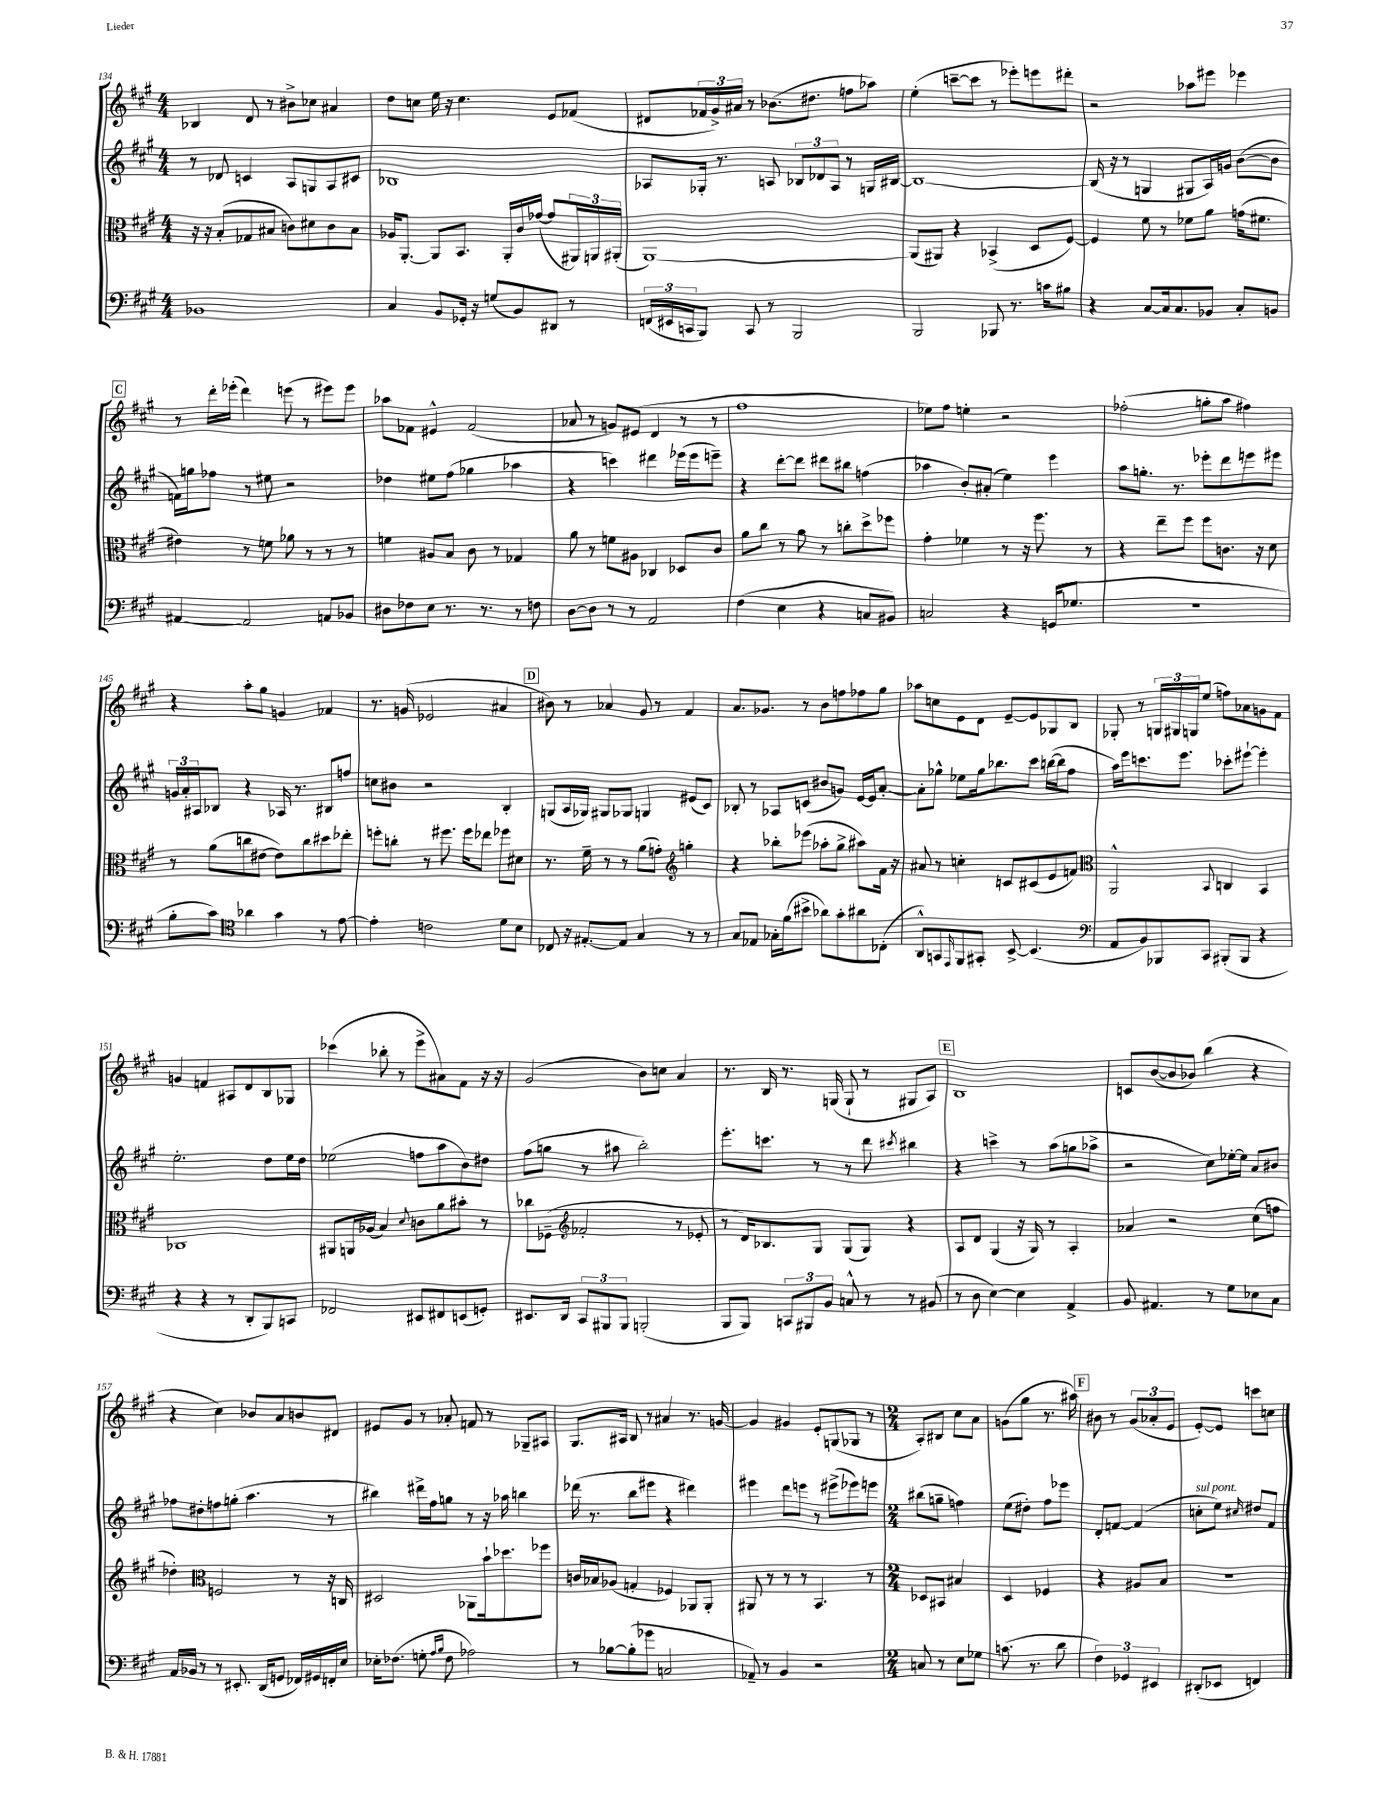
<<
\new StaffGroup <<
\new Staff = "s0" {
    \clef treble \key a \major \numericTimeSignature \time 4/4
    bes4 d'8 r8 bis'8-> ces''8 ais'4 |
    d''8 c''8 e''16 r16 c''4. e'8 fes'8( |
    dis'8 \tuplet 3/2 { fes'16 gis'16->) ais'16 } r8 bes'8.( dis''8. f''8 aes''8) |
    e''4-.( c'''8~-- c'''8 r8 ees'''8-.) e'''8 dis'''8-. |
    r2 aes''8 eis'''8 ees'''4 |
    \mark \markup { \box "C" } r8 d'''16-. ees'''16-.( d'''4) e'''8( r8 eis'''8) eis'''8 |
    aes''8 fes'8 eis'4-^ fes'2( |
    aes'8 r8 g'8) eis'8( d'4 r8 r8 |
    fis''1 |
    ees''8) fis''8 e''4-. r2 |
    fes''2-.( g''8-. a''8 fis''4) |
    r4 a''8-. gis''8 g'4 fes'4 |
    r8. g'16( ees'2 ais'4 |
    \mark \markup { \box "D" } bis'8) r8 aes'4 gis'8 r8 fis'4 |
    a'8. ges'8. r8 b'8 f''8 fes''8 gis''8 |
    aes''8 c''8 e'8 d'8 e'8~-- e'8 ges8 b8 |
    ges8-. r8 \tuplet 3/2 { g16 gis16 g16 } e''8( f''8) aes'8 g'8 fis'8 |
    g'4 f'4 ais8 d'8 b8 ges8 |
    ces'''4( bes''8-. r8 e'''8-> ais'8) fis'8 r16 r16 |
    gis'2( b'8) c''8 a'4 |
    r8. b16 r8. g16( g8-! r8 gis8 a8) |
    \mark \markup { \box "E" } b1 |
    c'8 b'8~( b'8 bes'8) b''4( r4 |
    r4 cis''4) bes'8 a'8 b'8 dis'8 |
    eis'8 gis'8 r8 aes'8-. f'8 r8 ges8-- ais8 |
    gis8. ais16 b8 r8 ais'4 r8. g'16~ |
    g'4 gis'4 e'8-. g8( ges8 r8 |
    \numericTimeSignature \time 2/4 a8-.) bis8 cis''8 a'8 |
    g'8( gis''8 r8. ais''16) |
    \mark \markup { \box "F" } bis'8 r8 \tuplet 3/2 { gis'8( aes'8-. e'8 } |
    e'8~-.) e'8 c'''8 c''8 \bar "|." |
}
\new Staff = "s1" {
    \clef treble \key a \major \numericTimeSignature \time 4/4
    r8 des'8 c'4 a8 g8 a8 cis'8 |
    bes1 |
    aes8 ges16-. r8. a8 \tuplet 3/2 { bes8 des'8 a8 } r8 g16 bis16~ |
    bis1~ |
    bis16( r16 r8 g4 gis8 a16) g'16 b'8~( b'8 |
    \mark \markup { \box "C" } f'16) g''16 fes''8 r8 eis''8 r2 |
    des''4 eis''8 fis''8( ges''4 aes''4 |
    r4 c'''4) dis'''4 ees'''16( ees'''16 e'''8--) |
    r4 d'''8~-. d'''8 dis'''8 bis''8 f''4( |
    aes''4 b'8-.) ais'8-.( e''4) e'''4 |
    a''8 g''8.-. r8. ees'''8-. d'''8 e'''8 eis'''8 |
    \tuplet 3/2 { g'16 a'16-. ais16 } bes8 r4 aes16 r8. bis8 f''8 |
    c''8 bis'8 r2 b4-. |
    \mark \markup { \box "D" } g8( a16 ges16) gis8 ges8 g4 eis'8( cis'8) |
    bes8-. r8 aes8 c'8( bis'8 g'8) e'16~ e'16 a'8~-. |
    a'8-. ges''8-^ ees''8 ges''16 bes''8. cis'''8 b''16~( b''16 fis''8 |
    a''16) e'''16 c'''8. e'''8. ces'''8-. eis'''8~-! eis'''4-. |
    e''2.-. d''8 e''16 d''16 |
    ees''2( f''8 a''8 b'8) dis''8 |
    fis''8( g''8 r8 ais''8 b''2-.) |
    e'''8.-. c'''8. r8 r8 d'''8 \acciaccatura { cis'''8 } bis''4 |
    \mark \markup { \box "E" } r4 c'''4-> r8 a''8( g''8 aes''8-> |
    r2 cis''8) ees''16~-. ees''16 a'8 bis'8 |
    fes''8 dis''8-. f''8 g''8-.( a''4. r8 |
    bis''4) dis'''16-> fis''16 g''8 r8 r16 aes''16 b''4 |
    des'''16( r8. b''8 eis'''8 r4 dis'''4) |
    eis'''4 d'''8 e'''8 r8 eis'''8->( ees'''8) e'''8 |
    \numericTimeSignature \time 2/4 bis''8( g''8-- f''4) |
    e''8( dis''8-.) fis''8 ees'''8 |
    \mark \markup { \box "F" } d'8-. f'8~ f'4( |
    c''8-.^\markup { \italic "sul pont." } e''8) \grace { cis''16 } dis''8 fis'8 \bar "|." |
}
\new Staff = "s2" {
    \clef alto \key a \major \numericTimeSignature \time 4/4
    r16 r16 b8-.( ges8 bis8 c'8) dis'8 c'8 bis8 |
    aes16 a,8.~-. a,8 b,8. a,16-. cis'16 ges'16~( ges'8 \tuplet 3/2 { ais,16) a,16 ais,16-.( } |
    a,1~) |
    a,8( ais,8) r4 bes,4->( d8 fis8~) |
    fis4 fis'8 r8 fes'8 a'8 g'16( fis'8. |
    \mark \markup { \box "C" } eis'4) r8 f'8 aes'8 r8 r8 r8 |
    f'4 ais8 b8 cis'8 r8 ges4 |
    a'8 r8 f'8 ais8 ces4 des8 cis'8 |
    a'8 cis''8 r8 a'8 r8 c''8-. d''8-> fes''8 |
    gis'4-. fes'4 r8 r16 fis''8. r8 |
    r4 e''8-- fis''8 fis''8 c'8. r16 d'8 |
    r8 a'8( c''8 eis'8~ eis'8) c''8 dis''8 ees''8-. |
    f''8-. c''8-. r8 fis''8. fis''16 ees''8 fes''8 dis'8 |
    \mark \markup { \box "D" } r8. fis'16-- r8 r8 a'8( g'8-.) \clef treble g''4-. |
    r4 bes''8-. ees'''8( aes''8-. gis''8-> ais''8) fis'16 r16 |
    ais'8 r8 c''4-. c'8 cis'8( e'8 f'8) |
    \clef alto a,2-^ \appoggiatura { b,8 } c4 b,4 |
    ces1 |
    ais,8 a,16 aes16( b4) \appoggiatura { d'8 } c'8 a'8 bis'8-. r8 |
    ces''8 fes8--( \clef treble fes'2-. r8 ees'8-. |
    r8 d'16) bes8. gis8 gis8( gis8) r4 |
    \mark \markup { \box "E" } a8 d'8 gis4( r16 gis16) r8 a4-. |
    aes'4 r2 cis''8( f''8 |
    des''4-.) \clef alto f2 r8 r16 c16 |
    dis2 aes,8 b'16-! des''8. fes''8 |
    c'16 bes16 aes8( g4-. fes4) aes,8 aes,8-. |
    ais,8 r8 r8 r8 b,4. r8 |
    \numericTimeSignature \time 2/4 des8 bis,8 bis4 |
    d4 fes4 |
    \mark \markup { \box "F" } r4 ais8 b8 |
    R2 \bar "|." |
}
\new Staff = "s3" {
    \clef bass \key a \major \numericTimeSignature \time 4/4
    bes,1 |
    cis4 b,8 ges,16-. r16 g8( b,8) dis,8 r8 |
    \tuplet 3/2 { f,16( eis,16 c,16 } b,,8) c,8 r8 b,,2 |
    b,,2 bes,,8 r8. c'16 bis8 |
    r4 cis8~ cis16 cis8. bes,8 cis8-. b,8 |
    \mark \markup { \box "C" } ais,4~ ais,2 a,8 bes,8 |
    dis8 fes8 e8 r8. r8. r8 f8 |
    d8~ d8 r8 r8 a,2 |
    fis4( e4 r4 c8 bis,8) |
    c2 r4 g,16( ges8. |
    r1 |
    b8-. cis'8) \clef tenor aes'4 gis'4 r8 e'8~ |
    e'4-. c'2 d'8 b8 |
    \mark \markup { \box "D" } ces8 r16 eis8.~-. eis8 gis4 r8 r8 |
    gis8 ees8 ges16-. fis'16( bis'8-> aes'8) gis'8-. ais'8 ces8-.( |
    a,8-^) g,8 \grace { e,16 } fis,8 gis,8-. b,8~-> b,4.( |
    \clef bass a,8 b,8) bes,,8 cis,8 bis,,8-.( bis,,8 r4 |
    r4 r4 r8 d,8-. b,,8) c,8 |
    fes,2 eis,8 fis,8 e,8( g,8-.) |
    eis,8. d,16 \tuplet 3/2 { cis,8 bis,,8 bis,,8 } b,,2-.( |
    b,,8 b,,8) \tuplet 3/2 { c,8 bis,,8 b,8 } c8-^ r8 r8 bis,8( |
    \mark \markup { \box "E" } r8 d8 e4~) e4 a,4-> |
    b,8 ais,4. r8 gis8 ees8 cis8 |
    a,16 bes,16 r8 r8 eis,8.-. d,16( g,8 fes,16) gis,16 f,16-. e16 |
    ees16-. fes8.( g8-. \grace { a16 b16 } fes8 aes2) |
    r8 bes8~ bes8-.( ges'8 c2 |
    aes,8--) r8 b,4 r2 |
    \numericTimeSignature \time 2/4 c8 r8 e8 ges8 |
    c'8.( r8. d'8 |
    \mark \markup { \box "F" } \tuplet 3/2 { fis4) ges,4 eis,4 } |
    dis,8-.( ees,8 f,4) \bar "|." |
}
>>
>>
\layout { \context { \Score currentBarNumber = #134 } }
